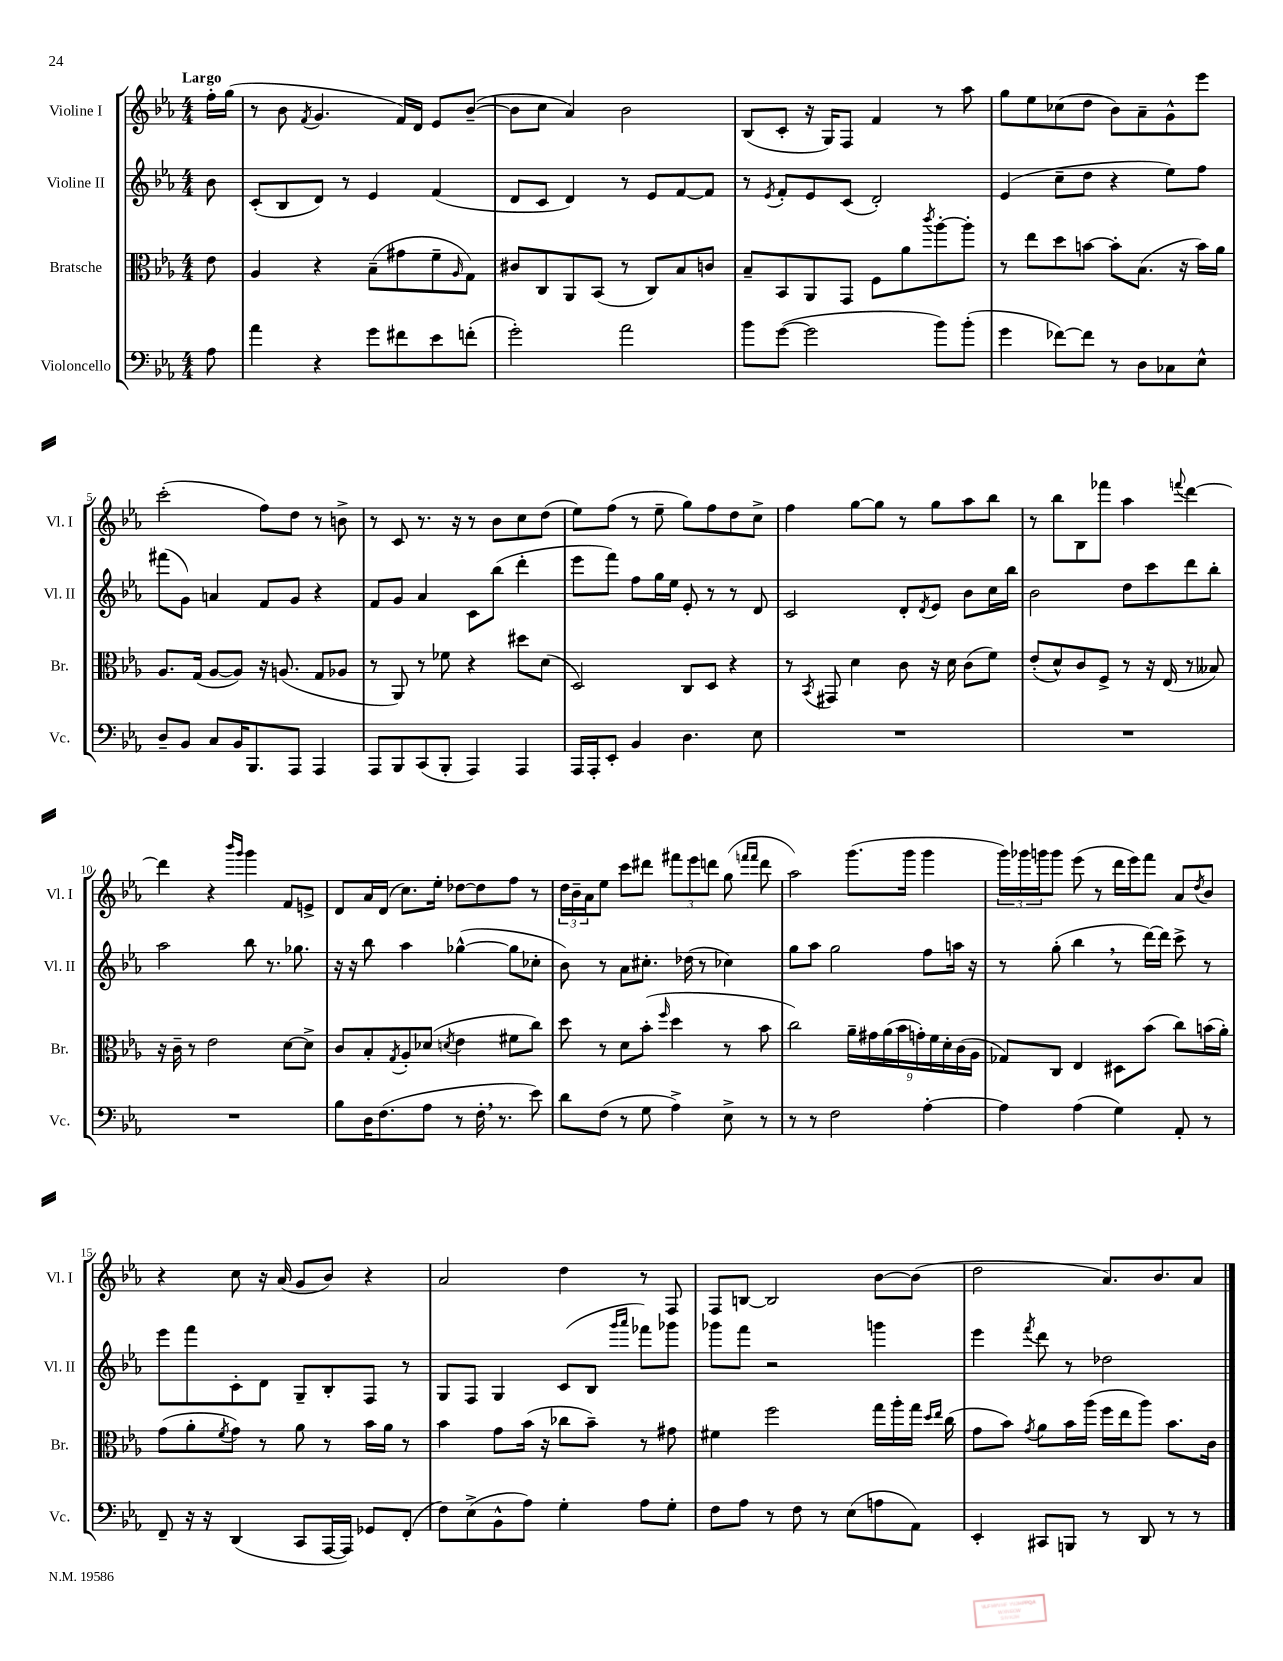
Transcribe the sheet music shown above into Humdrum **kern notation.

**kern	**kern	**kern	**kern
*staff4	*staff3	*staff2	*staff1
*clefF4	*clefC3	*clefG2	*clefG2
*k[b-e-a-]	*k[b-e-a-]	*k[b-e-a-]	*k[b-e-a-]
*M4/4	*M4/4	*M4/4	*M4/4
8A-	8e-	8b-	16ff'
.	.	.	(16gg
=	=	=	=
4a-	4A-	(8c'	8r
.	.	8B-	8b-
.	.	.	8qf
4r	4r	8d)	4.g
.	.	8r	.
8g	(8B-~	4e-	.
8f#	8g#	.	16f)
.	.	.	16d
8e-	8f~	(4f	8e-
.	16qqA-	.	.
(8f'	8G)	.	([8b-~
=	=	=	=
2g')	8c#	8d	8b-]
.	8C	8c	8cc
.	8AA-	4d)	4a-)
.	(8BB-	.	.
2a-	8r	8r	2b-
.	8C)	8e-	.
.	8B-	[8f	.
.	8c	8f]	.
=	=	=	=
8b-	8B-~	8r	(8B-
.	.	8qe-	.
([8g	8BB-	8f'	8c'
2g]	8AA-	8e-	16r
.	.	.	16G)
.	8GG	(8c	8F
.	8F	2d')	4f
.	8a-	.	.
.	8qccc	.	.
8b-)	[8aa-'	.	8r
(8b-'	8aa-']	.	8aa-
=	=	=	=
4g	8r	(4e-	8gg
.	8ee-	.	8ee-
[8f-)	8dd	8cc~	(8cc-
8f-]	[8b	8dd	8dd
8r	8b']	4r	8b-)
8D	(8.B-	.	8a-~
8C-	.	8ee-)	8g^^
.	16r	.	.
8E-^^	16b)	8ff	8eee-
.	16a-	.	.
=	=	=	=
8D~	8.A-	(8fff#	(2ccc'
8BB-	.	8g)	.
.	(16G	.	.
8C	[8A-	4a	.
16BB-	8A-])	.	.
8.BBB-	.	.	.
.	16r	8f	8ff)
.	(8.A	.	.
8AAA-	.	8g	8dd
4AAA-	8G	4r	8r
.	8A-	.	8b^
=	=	=	=
8AAA-	8r	8f	8r
8BBB-	8AA-)	8g	8c
(8CC	8r	4a-	8.r
8BBB-'	8f-	.	.
.	.	.	16r
4AAA-)	4r	8c	8r
.	.	(8bb-	8b-
4AAA-	8dd#	4ddd'	8cc
.	(8d	.	(8dd
=	=	=	=
16AAA-	2D)	8eee-	8ee-)
16AAA-'	.	.	.
8EE-'	.	8fff)	(8ff
4BB-	.	8ff	8r
.	.	16gg	8ee-~
.	.	16ee-	.
4.D	8C	8e-'	8gg)
.	8D	8r	8ff
.	4r	8r	8dd
8E-	.	8d	8cc^
=	=	=	=
1r	8r	2c	4ff
.	8qBB-	.	.
.	8GG#	.	.
.	4d	.	[8gg
.	.	.	8gg]
.	8c	8d'	8r
.	.	8qd	.
.	16r	8e-	8gg
.	16d	.	.
.	(8c	8b-	8aa-
.	8f)	16cc	8bb-
.	.	16bb-	.
=	=	=	=
1r	(8e-'	2b-	8r
.	8d^^)	.	8bb-
.	8c	.	8B-
.	8F^	.	8fff-
.	8r	8dd	4aa-
.	16r	8ccc	.
.	(16E-	.	.
.	.	.	8qqfff
.	8r	8ddd	[4ddd
.	8B--)	8bb-'	.
=	=	=	=
1r	16r	2aa-	4ddd]
.	16c~	.	.
.	8r	.	.
.	2e-	.	4r
.	.	.	16qqbbb-
.	.	.	16qqggg
.	.	8bb-	4ggg
.	.	8.r	.
.	[8d	.	8f
.	.	8.gg-	.
.	8d^]	.	8e^
=	=	=	=
8B-	8c	16r	8d
.	.	16r	.
16D	8B-'	8bb-	16a-
(8.F	.	.	(16d
.	8qG	.	.
.	8A-'	4aa-	8.cc)
8A-	(8d-	.	.
.	.	.	16ee-'
.	8qd	.	.
8r	4e-	([4gg-^^	[8dd-
16F'	.	.	8dd-]
8.r	.	.	.
.	8f#	8gg-]	8ff
8e-)	8cc)	8cc-'	8r
=	=	=	=
8d	8dd	8b-)	24dd
.	.	.	24b-~
.	.	.	24a-
(8F	8r	8r	8ee-
8r	8d	8a-	8ccc
8G	(8b-'	8.cc#'	8ddd#
.	16qqff	.	.
4A-^)	4dd	.	12fff#
.	.	(16dd-	.
.	.	.	12eee-
.	.	8r	.
.	.	.	12ddd
8E-^	8r	4cc-)	(8gg
.	.	.	16qqfff
.	.	.	16qqfff
8r	8b-	.	8ddd
=	=	=	=
8r	2cc)	8gg	2aa-)
8r	.	8aa-	.
2F	.	2gg	.
.	18a-~	.	(8.ggg
.	18g#	.	.
.	(18a-	.	.
.	18b-	.	.
.	.	.	16ggg
.	18g')	.	.
[4A-'	.	8ff	4ggg
.	18f	.	.
.	18d'	.	.
.	.	16aa	.
.	(18c	.	.
.	.	16r	.
.	18A-	.	.
=	=	=	=
4A-]	8G-)	8r	24ggg)
.	.	.	24ggg-
.	.	.	24ggg
.	8C	(8gg'	8ggg
(4A-	4E-	4bb-	(8eee-
.	.	.	8r
4G)	8D#	8r	16ddd
.	.	.	16eee-)
.	(8b-	[16ddd)	8fff
.	.	16ddd]	.
8AA-'	8cc)	8ccc^	8a-
.	.	.	8qdd
8r	(16b	8r	8b-
.	16a-')	.	.
=	=	=	=
8FF~	(8g	8eee-	4r
16r	8a-'	8fff	.
16r	.	.	.
.	8qf	.	.
(4DD	8g)	8c'	8cc
.	8r	8d	16r
.	.	.	(16a-
8CC	8a-	8G~	8g
[16AAA-	8r	8B-'	8b-)
16AAA-])	.	.	.
8GG-	16b-	8F	4r
.	16a-	.	.
(8FF'	8r	8r	.
=	=	=	=
8F)	4b-	8G	2a-
(8E-^	.	8F	.
8BB-^^	8g	4G	.
8A-)	(16b-	.	.
.	16r	.	.
4G'	8cc-	(8c	4dd
.	8b-~)	8B-	.
.	.	16qqggg	.
.	.	16qqaaa-	.
8A-	8r	8fff-)	8r
8G'	8g#	8ggg-	8F
=	=	=	=
8F	4f#	8ggg-	8F
8A-	.	8fff	[8B
8r	2ff	2r	2B]
8F	.	.	.
8r	.	.	.
(8E-	.	.	.
8A	16gg	4ggg	[8b-
.	16aa-'	.	.
8AA-)	16gg	.	(8b-]
.	16qqdd	.	.
.	16qqee-	.	.
.	(16cc	.	.
=	=	=	=
4EE-'	8g	4eee-	2dd
.	8b-)	.	.
.	8qg	8qfff	.
8CC#	8a-	8ddd	.
8BBB	16b-	8r	.
.	(16aa-	.	.
8r	16ff	2dd-	8.a-)
.	16ee-	.	.
8DD	8aa-)	.	.
.	.	.	8.b-
8r	8.b-	.	.
8r	.	.	8a-
.	16c	.	.
==	==	==	==
*-	*-	*-	*-
